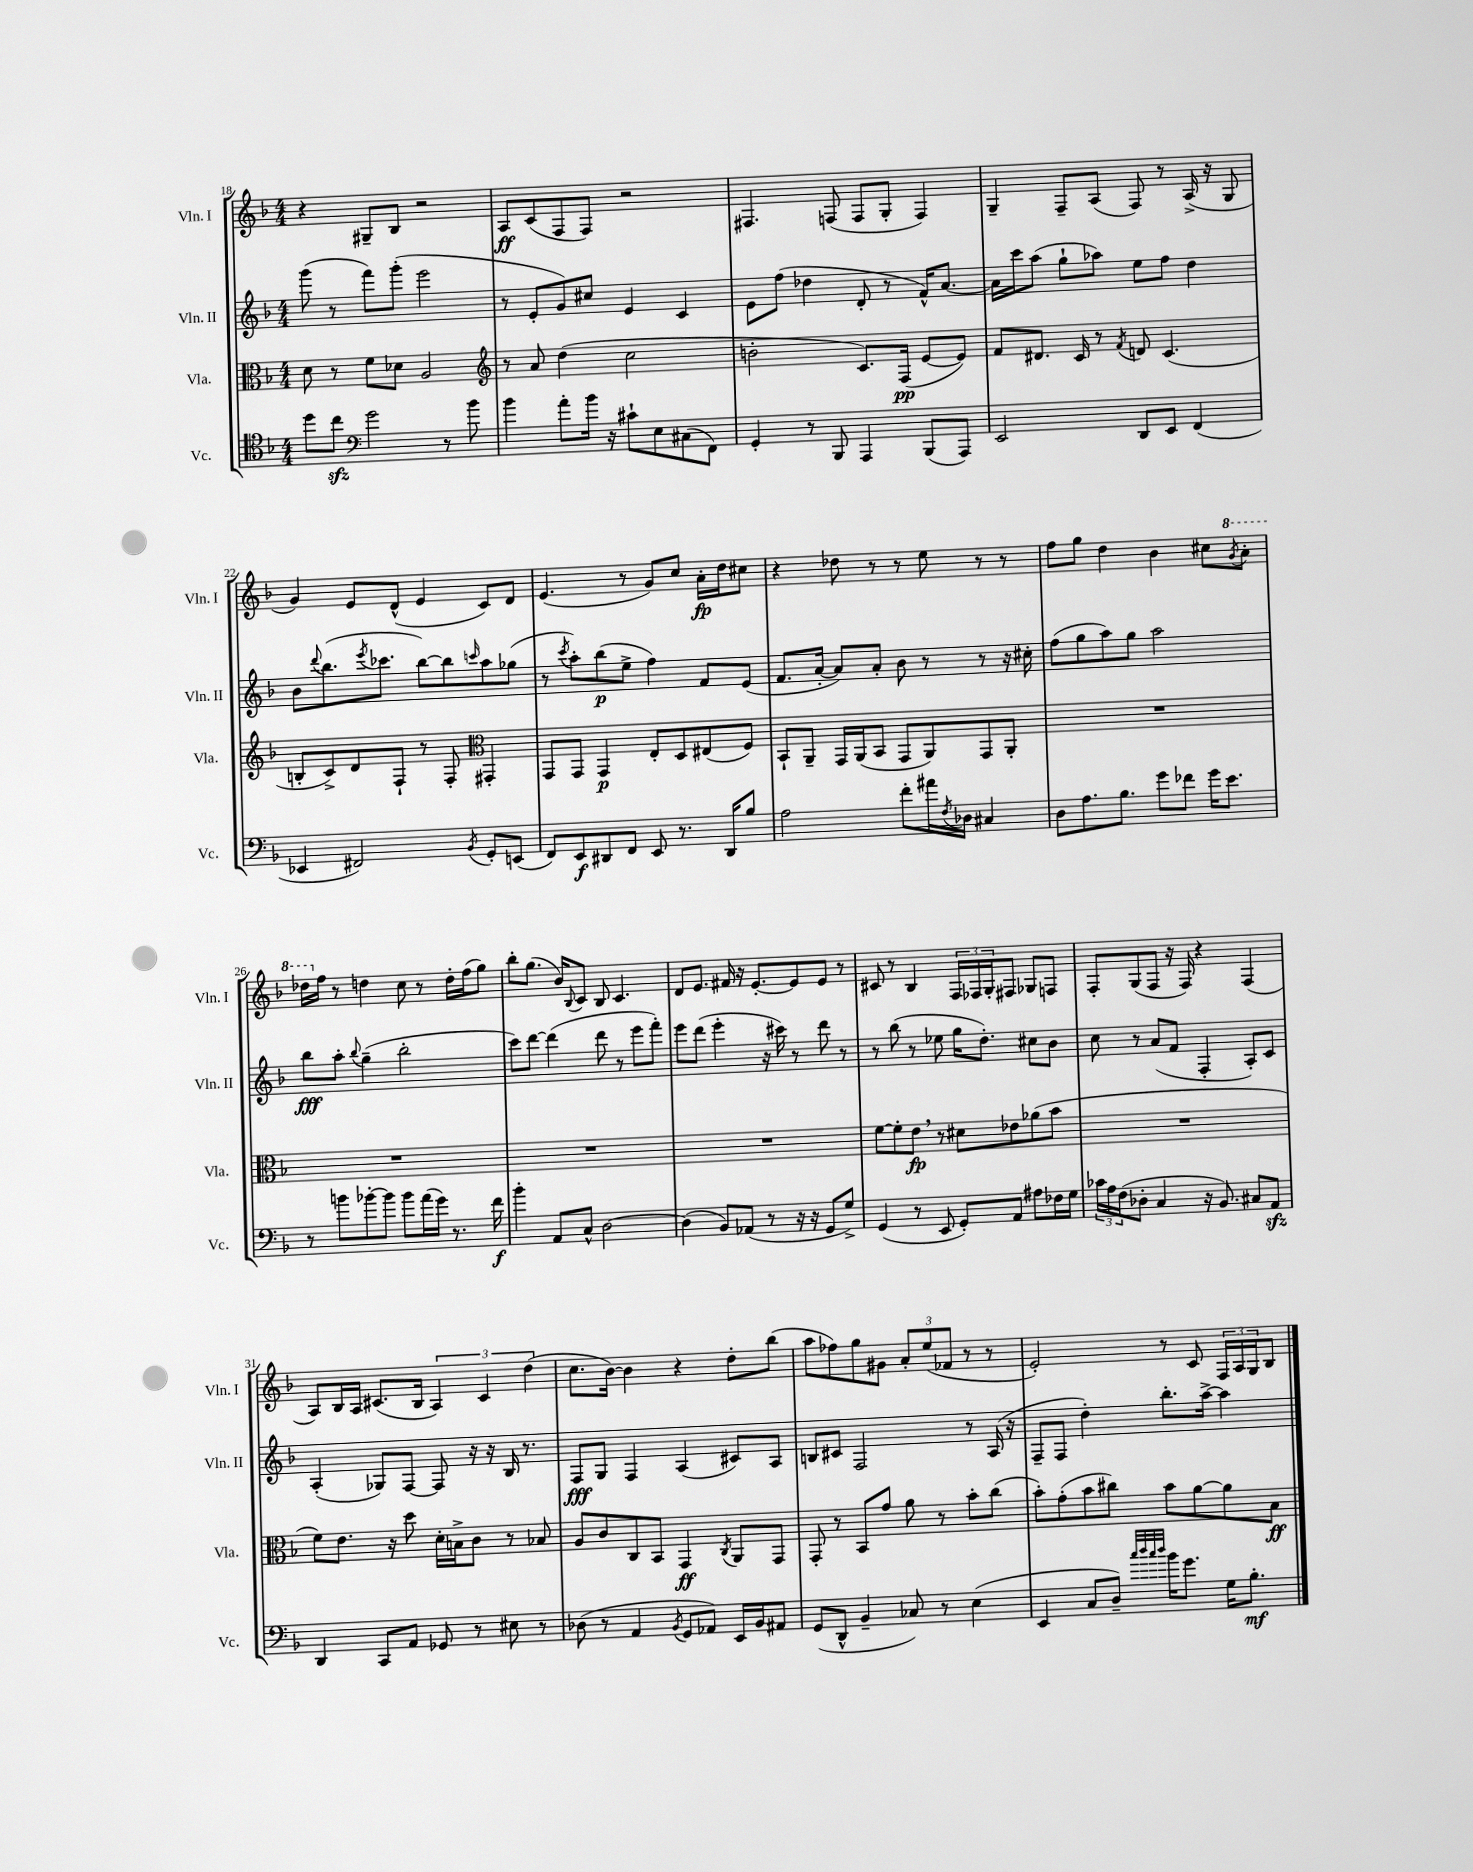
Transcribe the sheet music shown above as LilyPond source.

<<
\new StaffGroup <<
\new Staff = "s0" \with { instrumentName = "Vln. I" shortInstrumentName = "Vln. I" } {
    \clef treble \key f \major \numericTimeSignature \time 4/4
    r4 gis8-- bes8 r2 |
    a8\ff c'8( f8 f8) r2 |
    fis4. f8( f8 g8-. f4) |
    g4-- f8-- a8( f8) r8 a16->( r16 g8 |
    g'4) e'8 d'8-^( e'4 c'8) d'8 |
    e'4.( r8 g'8) c''8 a'16-.\fp d''16 cis''8 |
    r4 des''8 r8 r8 e''8 r8 r8 |
    f''8 g''8 d''4 bes'4 cis''8 \ottava #1 \acciaccatura { g''8 } a''8-. |
    des'''16 \ottava #0 f''16 r8 d''!4 c''8 r8 d''16-. f''16( g''8) |
    bes''8-. g''8.( bes'16) \appoggiatura { bes8 } c'8 bes8 c'4. |
    d'8 e'8. fis'16 r16 e'8.~-. e'8 e'8 r8 |
    cis'8 r8 bes4 \tuplet 3/2 { f16 fes16 g16-. } fis8 ges8 f8 |
    f8-. g8( f8 r16 f16) r4 f4( |
    a8) bes16 a16 cis'8.( bes16 \tuplet 3/2 { a4) cis'4 d''4( } |
    c''8. bes'16~) bes'4 r4 d''8-. bes''8( |
    a''8 fes''8) g''8 gis'8 \tuplet 3/2 { a'8-. e''8( fes'8 } r8 r8 |
    e'2-.) r8 c'8 \tuplet 3/2 { f16 a16 g16 } bes8 \bar "|." |
}
\new Staff = "s1" \with { instrumentName = "Vln. II" shortInstrumentName = "Vln. II" } {
    \clef treble \key f \major \numericTimeSignature \time 4/4
    g'''8( r8 f'''8) g'''8-.( e'''2 |
    r8 e'8-. g'8) cis''8 e'4 c'4 |
    e'8 f''8( des''4 d'8-. r8 f'16-^) a'8.~ |
    a'16 c'''16 a''8( g''8-! aes''8) e''8 f''8 d''4 |
    bes'8 \appoggiatura { d'''8 } bes''8.( \acciaccatura { e'''8 } ces'''8. bes''8~) bes''8 \grace { c'''16 } a''8 ges''8( |
    r8 \acciaccatura { c'''8 } a''8-.) bes''8\p( e''8-> f''4) f'8 e'8( |
    f'8. a'16~-. a'8) a'8-. bes'8 r8 r8 r16 cis''16-. |
    f''8( g''8 a''8) g''8 a''2 |
    bes''8\fff a''8-. \appoggiatura { bes''8 } g''4--( bes''2-. |
    c'''8) d'''8~ d'''4( d'''8 r8 e'''8 f'''8-.) |
    e'''8 d'''8( e'''4-. r16 cis'''16) r8 d'''8 r8 |
    r8 bes''8( r8 ees''8 g''16 d''8.-.) cis''8 bes'8 |
    c''8 r8 a'8( f'8 f4-. a8-.) c'8 |
    a4-.( ges8) f8~ f8 r16 r16 bes16 r8. |
    f8\fff g8 f4 a4( cis'8) a8 |
    b8 cis'8 f2 r8 a16( r16 |
    f8-- f8 d''4-.) bes''8.-. a''16~-> a''4 \bar "|." |
}
\new Staff = "s2" \with { instrumentName = "Vla." shortInstrumentName = "Vla." } {
    \clef alto \key f \major \numericTimeSignature \time 4/4
    d'8 r8 f'8 des'8 a2 |
    \clef treble r8 a'8 d''4( c''2 |
    b'2-. c'8.) f16\pp( e'8~ e'8) |
    f'8 dis'8. c'16 r8 \acciaccatura { f'8 } d'8 c'4.( |
    b8-. c'8->) d'8 f8-! r8 f8-. \clef alto gis,4-. |
    g,8 g,8 g,4\p e8-. d8 eis8( f8) |
    bes,8-! a,8-- g,16 a,16( bes,8 g,8 a,8) g,8 a,8-. |
    R1 |
    R1 |
    R1 |
    R1 |
    f'8~ f'8-. e'8\fp \breathe r8 dis'8 ees'8 aes'8( bes'8 |
    R1 |
    f'8) e'8. r16 d''8 d'16-. b16-> c'8 r8 bes8 |
    a8 c'8 c8 bes,8 g,4\ff \acciaccatura { c8 } a,8 g,8 |
    g,8-. r8 bes,8 g'8 a'8 r8 bes'8-. c''8( |
    bes'8-.) g'8-.( bes'8 cis''8) bes'8 a'8~ a'8 bes8\ff \bar "|." |
}
\new Staff = "s3" \with { instrumentName = "Vc." shortInstrumentName = "Vc." } {
    \clef tenor \key f \major \numericTimeSignature \time 4/4
    d''8 c''8\sfz \clef bass g'2 r8 bes'8 |
    bes'4 a'8-. bes'16 r16 cis'8-! e8 cis8( f,8) |
    g,4-. r8 bes,,8 a,,4 bes,,8( a,,8) |
    e,2 d,8 e,8 f,4( |
    ees,4 fis,2) \acciaccatura { bes,8 } g,8-. e,8( |
    f,8) e,8\f dis,8 f,8 e,8 r8. dis,16 bes8 |
    a2 f'8-. ais'16 \acciaccatura { f8 } des16 cis4 |
    d8 a8. bes8. g'8 fes'8 g'16 e'8. |
    r8 b'8 bes'8~-. bes'8 bes'8 a'16( g'16) r8. f'16\f |
    bes'4-. a,8 c8-^ d2~ |
    d4( bes,8) aes,8( r8 r16 r16 g,8 g8->) |
    g,4( r8 e,8 g,8-.) a,8 ais8 fes16 g16 |
    \tuplet 3/2 { ces'16 a16 f16( } des8-. c4 r16 bes,8.) cis8 a,8\sfz |
    d,4 c,8 a,8 ges,8 r8 eis8 r8 |
    des8( r8 a,4 \acciaccatura { bes,8 } g,8 aes,8) e,16 bes,16 ais,8 |
    g,8( d,8-^ bes,4-- ces8) r8 e4( |
    e,4 c8 d8--) \grace { c''32 d''32 c''32 d''32 } bes'16 g'8. g16 bes8.-.\mf \bar "|." |
}
>>
>>
\layout { \context { \Score currentBarNumber = #18 } }
